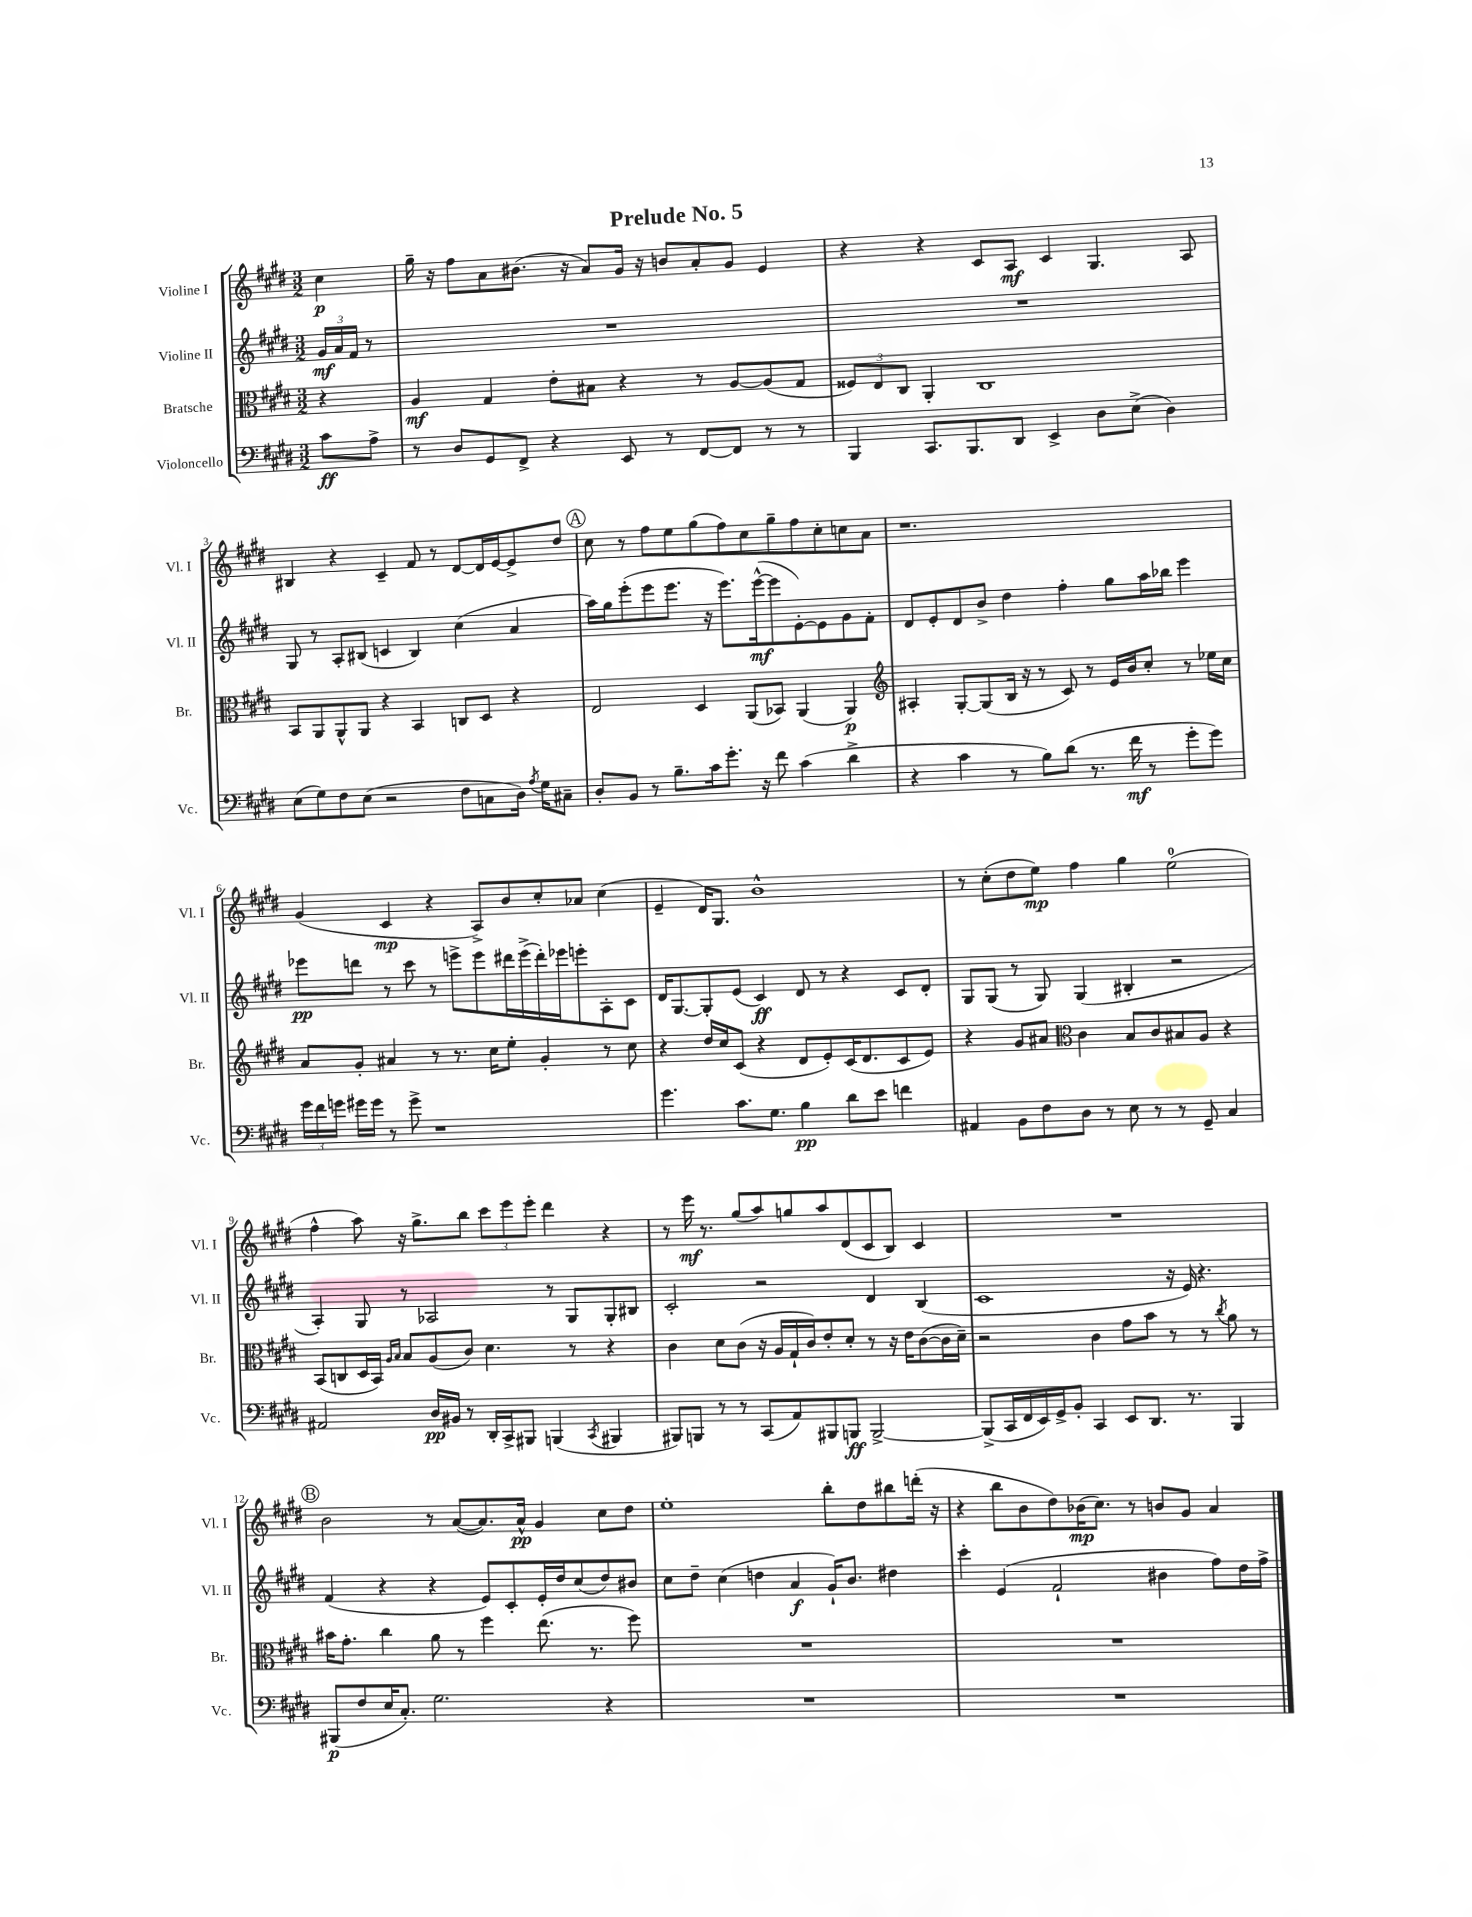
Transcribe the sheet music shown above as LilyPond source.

\header { title = "Prelude No. 5" }
<<
\new StaffGroup <<
\new Staff = "s0" \with { instrumentName = "Violine I" shortInstrumentName = "Vl. I" } {
    \clef treble \key e \major \numericTimeSignature \time 3/2 \partial 4
    \autoBeamOff cis''4\p |
    gis''16-- r16 fis''8[ a'8 bis'8.]( r16 a'8[) gis'16] r16 b'8[ a'8-. gis'8] e'4 |
    r4 r4 cis'8[ a8]\mf cis'4 gis4. a8 |
    bis4 r4 cis'4-- fis'8 r8 dis'8[~ dis'16 e'16~ e'8-> dis''8] |
    \mark \markup { \circle "A" } cis''8 r8 fis''8[ e''8 gis''8( fis''8) cis''8 gis''8-- fis''8 cis''8-. c''8 a'8] |
    r1. |
    gis'4( cis'4\mp r4 a8[->) b'8 cis''8-. aes'8] cis''4( |
    e'4-- dis'16[) gis8.] b'1-^ |
    r8 cis''8[-.( dis''8 e''8]\mp) fis''4 gis''4 e''2-0( |
    fis''4-^ a''8) r16 gis''8.[-> b''8] \tuplet 3/2 { cis'''8[ e'''8 e'''8]-. } dis'''4 r4 |
    r8 e'''16\mf r8. gis''8[( a''8) g''8 a''8 dis'8( cis'8 b8]) cis'4 |
    R1. |
    \mark \markup { \circle "B" } b'2 r8 a'8[~( a'8.) a'16]-^\pp gis'4 cis''8[ dis''8] |
    e''1-. b''8[-. dis''8 bis''8 d'''16]-.( r16 |
    r4 b''8[ b'8 dis''8) bes'16\mp( cis''8.]) r8 b'8[ gis'8] a'4 \bar "|." |
}
\new Staff = "s1" \with { instrumentName = "Violine II" shortInstrumentName = "Vl. II" } {
    \clef treble \key e \major \numericTimeSignature \time 3/2 \partial 4
    \autoBeamOff \tuplet 3/2 { gis'16[\mf a'16 fis'16] } r8 |
    R1. |
    R1. |
    gis8 r8 a8[-. bis8]( c'4 bis4) cis''4( a'4 |
    \mark \markup { \circle "A" } a''16[) gis''16 e'''8-.( e'''8 e'''8.] r16 e'''8.[) e'''16~-^\mf( e'''8 e'8~-.) e'8 gis'8 fis'8]-. |
    dis'8[ e'8-. dis'8 b'8]-> dis''4 fis''4-. gis''8[ a''16 bes''16] e'''4 |
    ees'''8[\pp d'''8] r8 cis'''8 r8 e'''8[-> e'''8 dis'''16 e'''16->( dis'''16-.) ees'''16 e'''8-. a8-. cis'8] |
    dis'16[ gis8.~ gis8-. e'8]( cis'4\ff) dis'8 r8 r4 cis'8[ dis'8]-. |
    gis8[ gis8]( r8 gis8) gis4( bis4-. r2 |
    a4-.) gis8 r8 aes2 r8 gis8[ gis8-. bis8] |
    cis'2-. r2 dis'4 b4( |
    cis'1 r16 e'16) r4. |
    \mark \markup { \circle "B" } fis'4( r4 r4 e'8[) cis'8-. e'16-. dis''16 cis''8( dis''8) bis'8] |
    cis''8[ dis''8]-- cis''4( d''4 a'4\f gis'16[-!) b'8.] dis''4 |
    cis'''4-. e'4( fis'2-! bis'4 fis''8[) dis''16 fis''16]-> \bar "|." |
}
\new Staff = "s2" \with { instrumentName = "Bratsche" shortInstrumentName = "Br." } {
    \clef alto \key e \major \numericTimeSignature \time 3/2 \partial 4
    \autoBeamOff r4 |
    a4\mf gis4 e'8[-. bis8] r4 r8 a8[~ a8( gis8] |
    \tuplet 3/2 { fisis8[) e8 cis8] } a,4-. cis1 |
    b,8[ a,8 a,8-^ a,8] r4 b,4 c8[ dis8] r4 |
    \mark \markup { \circle "A" } e2 dis4 a,8[( bes,8]) a,4( a,4\p) |
    \clef treble ais4-. gis8[~-. gis8( b16] r16 r8 cis'8) r8 e'16[ b'16 cis''8]-. r8 ees''16[ cis''16] |
    a'8[ gis'8]-. ais'4 r8 r8. cis''16[ e''8]-. gis'4-. r8 cis''8 |
    r4 dis''16[ cis''16 cis'8]( r4 dis'8[ e'8-.) cis'16( dis'8. cis'8 e'8]) |
    r4 gis'8[ ais'8] \clef alto cis'4 b8[ cis'8 bis8 a8] r4 |
    b,8[( c8 dis16 b,16]) \grace { a16[ b16] } b8[ a8( cis'8]) dis'4. r8 r4 |
    cis'4 dis'8[ cis'8]( r16 a16[ gis16-! cis'16) e'8-. dis'8]-. r8 r16 e'16[ cis'8~( cis'16 dis'16]--) |
    r2 cis'4 gis'8[ b'8] r8 r8 \acciaccatura { cis''8 } a'8 r8 |
    \mark \markup { \circle "B" } bis'16[ gis'8.]-. cis''4 a'8 r8 fis''4 e''8.( r8. fis''8) |
    R1. |
    R1. \bar "|." |
}
\new Staff = "s3" \with { instrumentName = "Violoncello" shortInstrumentName = "Vc." } {
    \clef bass \key e \major \numericTimeSignature \time 3/2 \partial 4
    \autoBeamOff cis'8[\ff a8]-> |
    r8 dis8[ gis,8 fis,8]-> r4 e,8 r8 fis,8[~ fis,8] r8 r8 |
    b,,4 cis,8.[ b,,8. dis,8] e,4-> dis8[ e8]->( dis4) |
    e8[( gis8) fis8 e8]( r2 fis8[ c8 dis16]) \acciaccatura { a8 } gis16[ cis8]-- |
    \mark \markup { \circle "A" } dis8[-. b,8] r8 b8.[-- cis'16 gis'8.]-. r16 fis'8 cis'4( dis'4-> |
    r4 cis'4 r8 b8[) dis'8]( r8. fis'16\mf r8 gis'8[-. gis'8]) |
    \tuplet 3/2 { gis'16[ fis'16 g'16] } gis'16[ gis'16] r8 gis'8-> r1 |
    gis'4. cis'8.[ gis8.] b4\pp dis'8[ e'8] f'4 |
    ais,4 b,8[ fis8 dis8] r8 e8 r8 r8 gis,8-- cis4 |
    ais,2 dis16[\pp bis,16] r8 dis,16[-. cis,16-> bis,,8] b,,4( \acciaccatura { cis,8 } bis,,4 |
    bis,,8[) b,,8] r8 r8 cis,8[( a,8) bis,,8 b,,8]\ff b,,2~-> |
    b,,8[->( cis,16 fis,16 e,16) gis,16-> b,8]-. cis,4 e,8[ dis,8.] r8. b,,4 |
    \mark \markup { \circle "B" } bis,,8[\p( fis8 e16 cis8.]-.) gis2. r4 |
    R1. |
    R1. \bar "|." |
}
>>
>>
